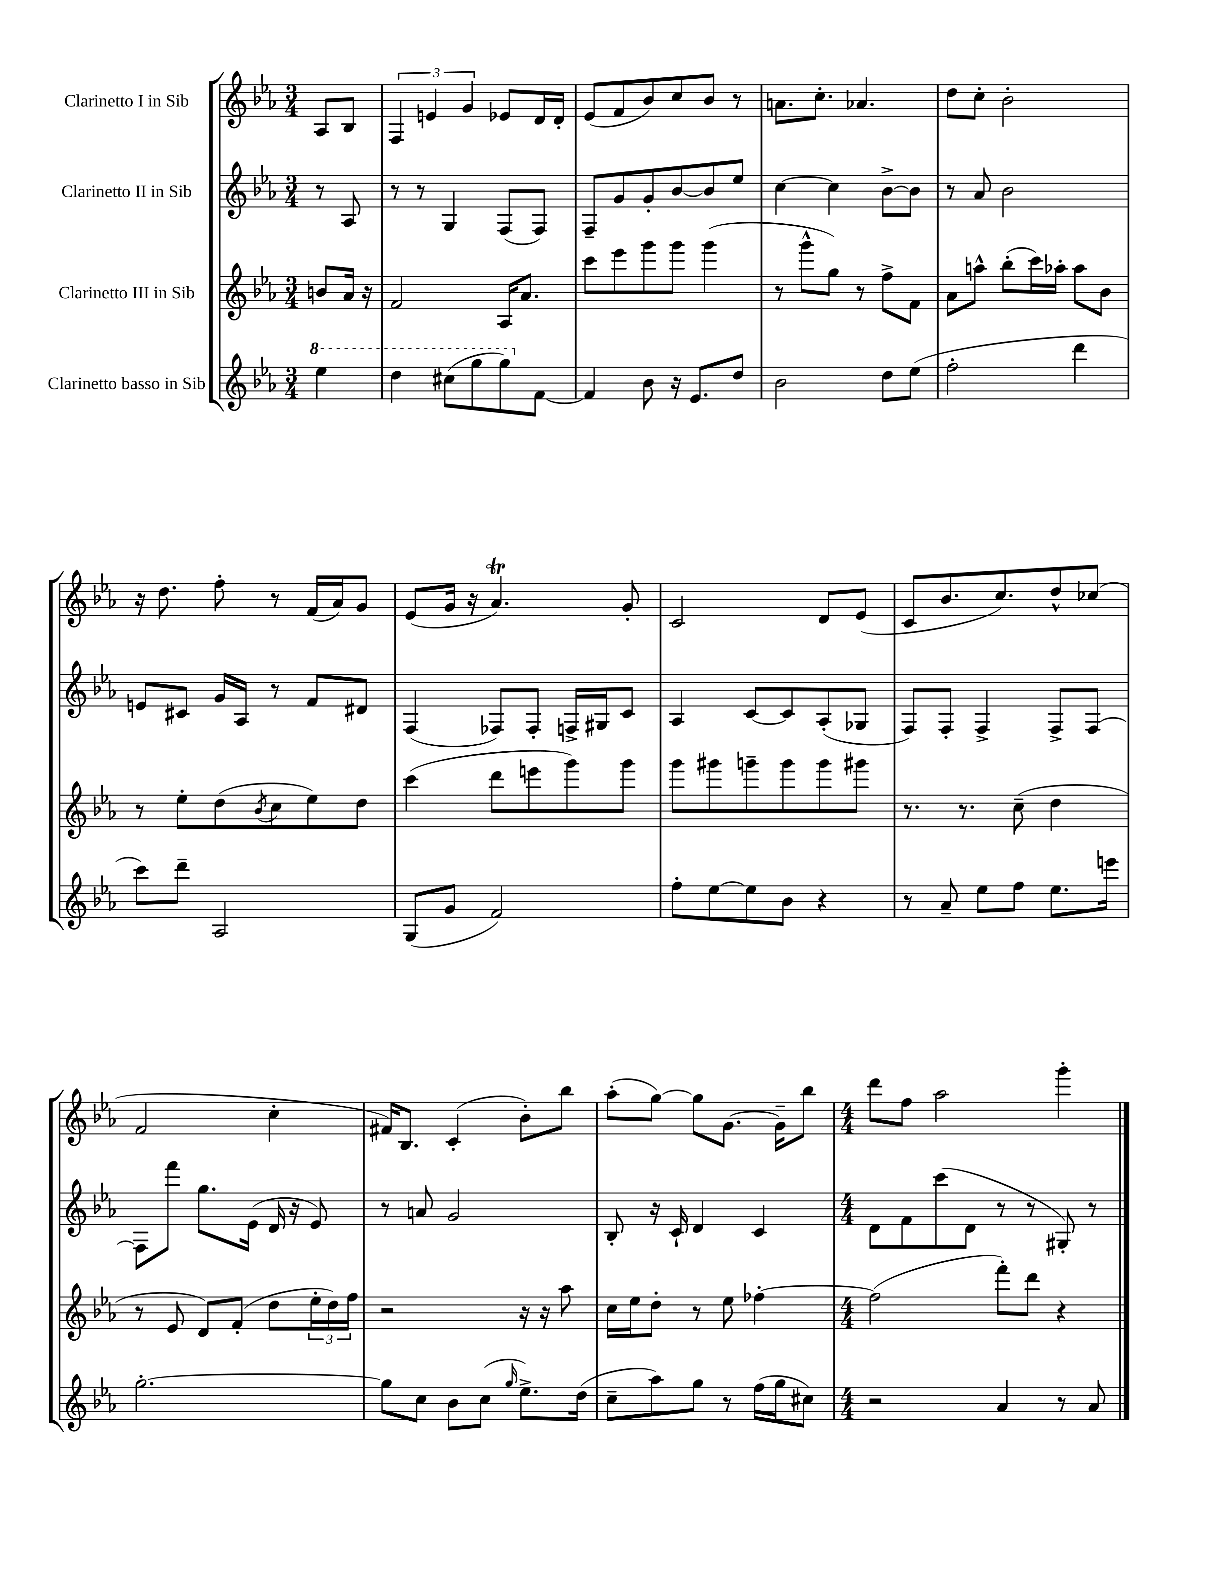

**kern	**kern	**kern	**kern
*part4	*part3	*part2	*part1
*staff4	*staff3	*staff2	*staff1
*I"Clarinetto basso in Sib	*I"Clarinetto III in Sib	*I"Clarinetto II in Sib	*I"Clarinetto I in Sib
*clefG2	*clefG2	*clefG2	*clefG2
*k[b-e-a-]	*k[b-e-a-]	*k[b-e-a-]	*k[b-e-a-]
*M3/4	*M3/4	*M3/4	*M3/4
*8va	*	*	*
=	=	=	=
4eee-\	8bn/L	8r	8A-/L
.	16a-/Jk	8A-/	8B-/J
.	16r	.	.
=1	=1	=1	=1
4ddd\	2f/	8r	6F/
.	.	8r	.
.	.	.	6en/
(8ccc#X\L	.	4G/	.
.	.	.	6g/
8ggg\	.	.	.
8ggg\)	16A-/KL	(8F/L	8e-X/L
.	8.a-/J	.	.
*X8va	*	*	*
[8f\J	.	8F/J)	16d/L
.	.	.	16d'/JJ
=2	=2	=2	=2
4f/]	8ccc\L	8F~/L	(8e-/L
.	8eee-\	8g/	8f/
8b-\	8ggg\	8g'/	8b-/)
16r	8ggg\J	[8b-/	8cc/
8.e-/L	.	.	.
.	(4ggg\	8b-/]	8b-/J
8dd/J	.	8ee-/J	8r
=3	=3	=3	=3
2b-\	8r	[4cc\	8.an\L
.	8ggg^^\L	.	.
.	.	.	8.cc'\J
.	8gg\J)	4cc\]	.
.	8r	.	4.a-X/
8dd\L	8ff^\L	[8b-^\L	.
(8ee-\J	8f\J	8b-\J]	.
=4	=4	=4	=4
2ff'\	8a-\L	8r	8dd\L
.	8aan^^\J	8a-/	8cc'\J
.	(8bb-'\L	2b-\	2b-'\
.	16ccc\L)	.	.
.	16aa-X'\JJ	.	.
4ddd\	8aa-\L	.	.
.	8b-\J	.	.
!!LO:LB:g=z
=5	=5	=5	=5
8ccc\L)	8r	8en/L	16r
.	.	.	8.dd\
8ddd~\J	8ee-'\L	8c#X/J	.
2A-/	(8dd\	16g/LL	8ff'\
.	.	16A-/JJ	.
.	8qb-/	.	.
.	8cc\	8r	8r
.	8ee-\)	8f/L	(16f/LL
.	.	.	16a-/J)
.	8dd\J	8d#X/J	8g/J
=6	=6	=6	=6
(8G/L	(4ccc\	(4F/	(8e-/L
8g/J	.	.	16g/Jk
.	.	.	16r
2f/)	8ddd\L	8F-X/L)	4.a-T/)
.	8eeen\	8F-'/J	.
.	8ggg\)	16Fn^/LL	.
.	.	16G#X/J	.
.	8ggg\J	8c/J	8g'/
=7	=7	=7	=7
8ff'\L	8ggg\L	4A-/	2c/
[8ee-\	8ggg#X\	.	.
8ee-\]	8gggn~\	[8c/L	.
8b-\J	8ggg\	8c/]	.
4r	8ggg\	(8A-'/	8d/L
.	8ggg#X\J	8G-X/J	(8e-/J
=8	=8	=8	=8
8r	8.r	8F/L)	8c/L
8a-~/	.	8F'/J	8.b-/
.	8.r	.	.
8ee-\L	.	4F^/	.
.	.	.	8.cc/)
8ff\J	(8cc~\	.	.
8.ee-\L	4dd\	8F^/L	8dd^^/
.	.	[8F/J	(8cc-X/J
16eeen\Jk	.	.	.
!!LO:LB:g=z
=9	=9	=9	=9
[2.gg'\	8r	8F\L]	2f/
.	8e-/	8fff\J	.
.	8d/L)	8.gg\L	.
.	(8f'/J	.	.
.	.	(16e-\Jk	.
.	8dd\L	16d/	4cc'\
.	.	16r	.
.	24ee-'\L	8e-/)	.
.	24dd\)	.	.
.	24ff\JJ	.	.
=10	=10	=10	=10
8gg\L]	2r	8r	16f#X/KL)
.	.	.	8.B-/J
8cc\J	.	8an/	.
8b-\L	.	2g/	(4c'/
(8cc\J	.	.	.
16qqgg/	.	.	.
8.ee-^\L)	16r	.	8b-'\L)
.	16r	.	.
.	8aa-\	.	8bb-\J
(16dd\Jk	.	.	.
=11	=11	=11	=11
8cc~\L	16cc\LL	8B-'/	(8aa-'\L
.	16ee-\J	.	.
8aa-\)	8dd'\J	16r	[8gg\J)
.	.	16c`/	.
8gg\J	8r	4d/	8gg\L]
8r	8ee-\	.	[8.g\J
(16ff\LL	[4ff-X'\	4c/	.
16gg\J	.	.	16g~\KL]
8cc#X\J)	.	.	8bb-\J
=12	=12	=12	=12
*M4/4	*M4/4	*M4/4	*M4/4
2r	(2ff-\]	8d\L	8ddd\L
.	.	8f\	8ff\J
.	.	(8ccc\	2aa-\
.	.	8d\J	.
4a-/	8fff'\L)	8r	.
.	8ddd\J	8r	.
8r	4r	8G#X'/)	4ggg'\
8a-/	.	8r	.
==	==	==	==
*-	*-	*-	*-
